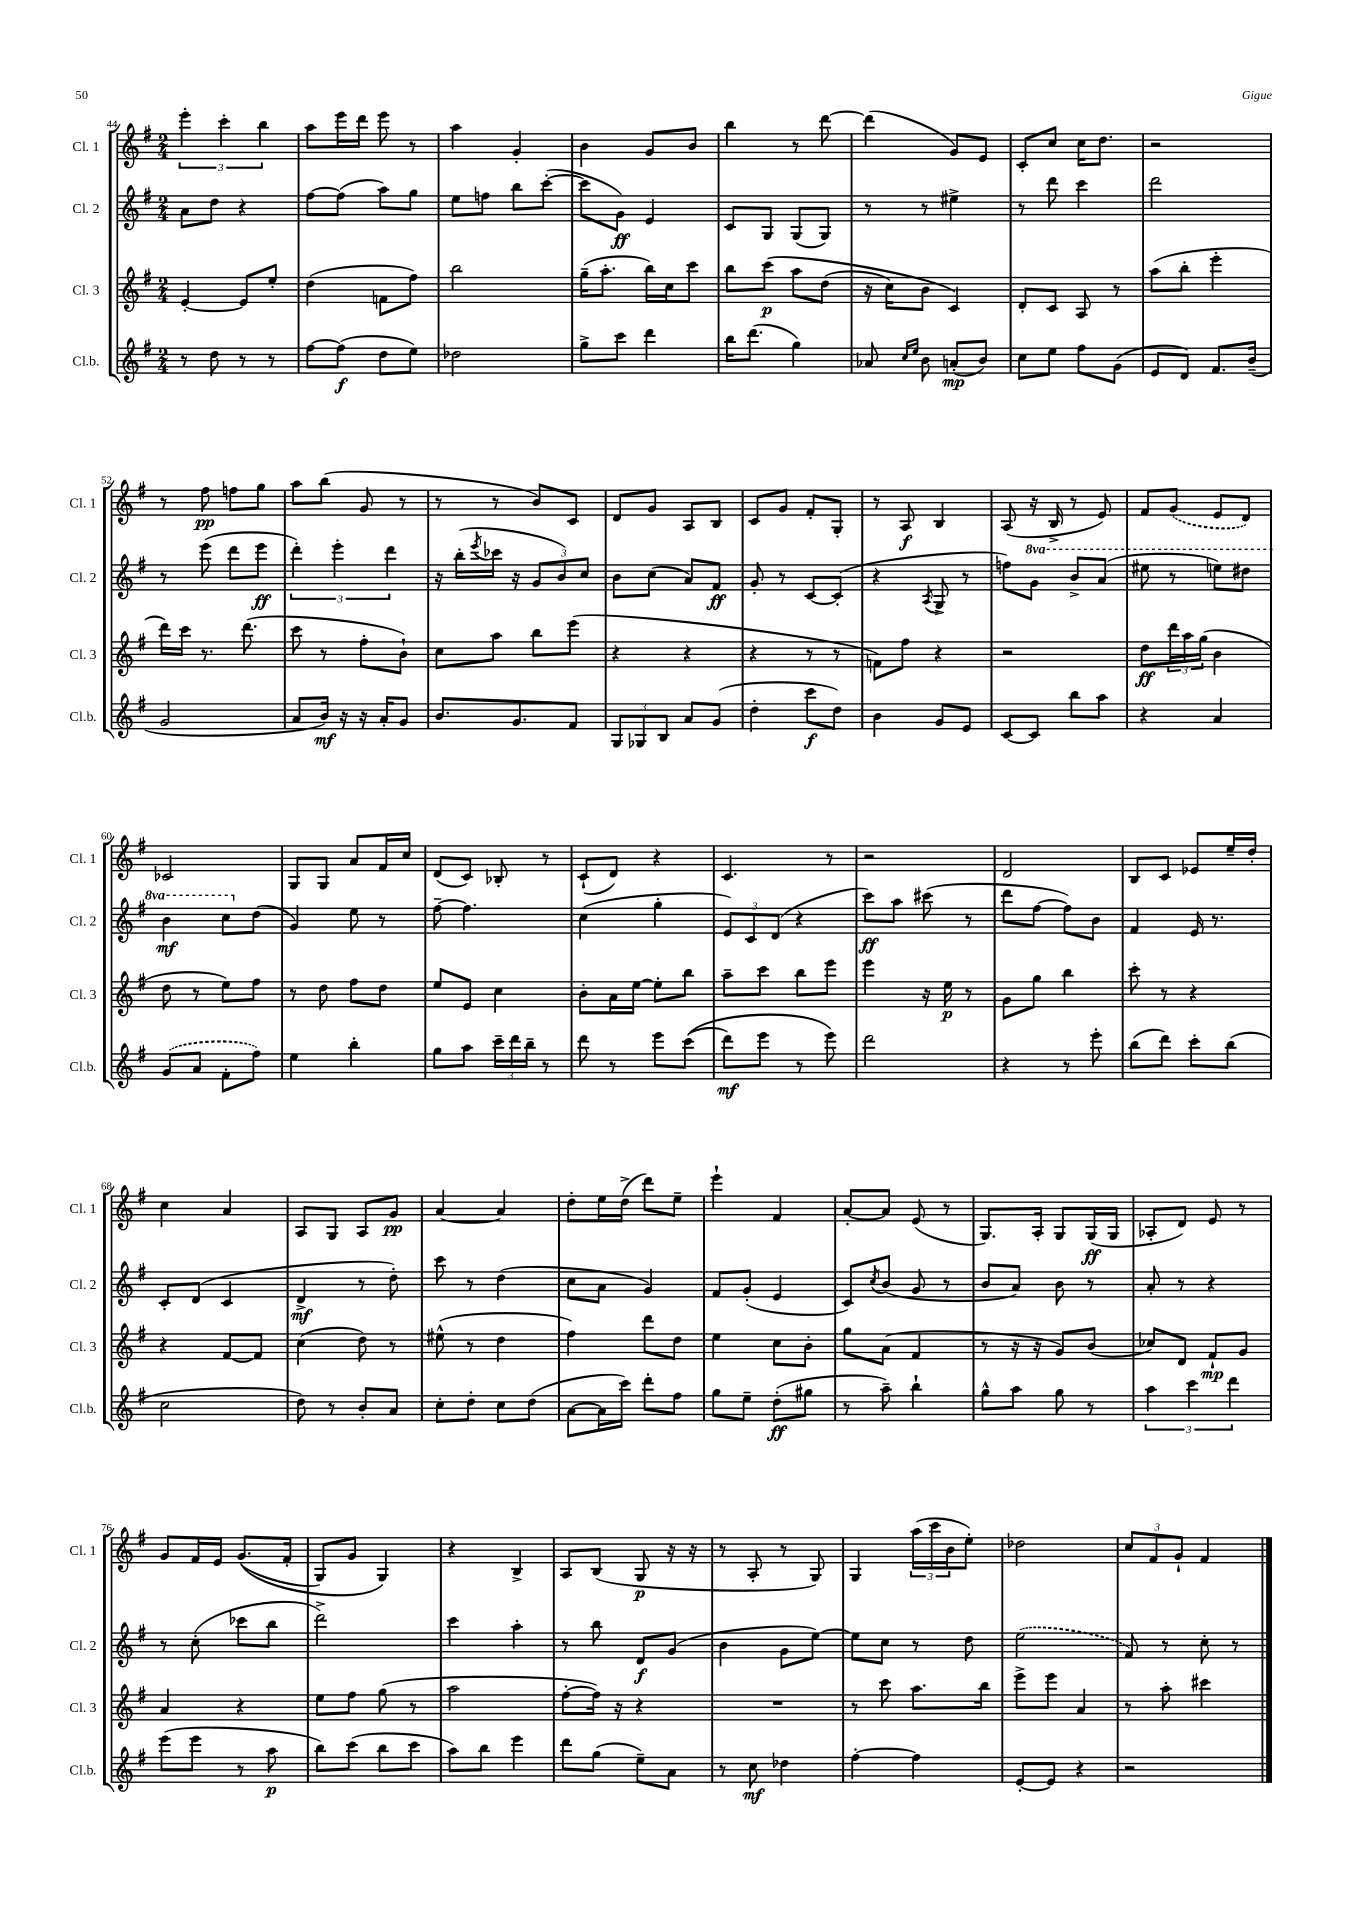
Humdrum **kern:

**kern	**dynam	**kern	**dynam	**kern	**dynam	**kern	**dynam
*part4	*part4	*part3	*part3	*part2	*part2	*part1	*part1
*staff4	*staff4	*staff3	*staff3	*staff2	*staff2	*staff1	*staff1
*I"Cl.b.	*	*I"Cl. 3	*	*I"Cl. 2	*	*I"Cl. 1	*
*I'Cl.b.	*	*I'Cl. 3	*	*I'Cl. 2	*	*I'Cl. 1	*
*clefG2	*	*clefG2	*	*clefG2	*	*clefG2	*
*k[f#]	*	*k[f#]	*	*k[f#]	*	*k[f#]	*
*M2/4	*	*M2/4	*	*M2/4	*	*M2/4	*
=44	=44	=44	=44	=44	=44	=44	=44
8r	.	[4e'/	.	8a\L	.	6eee'\	.
8dd\	.	.	.	8dd\J	.	.	.
.	.	.	.	.	.	6ccc'\	.
8r	.	8e/L]	.	4r	.	.	.
.	.	.	.	.	.	6bb\	.
8r	.	8ee'/J	.	.	.	.	.
=45	=45	=45	=45	=45	=45	=45	=45
[8ff#\L	.	(4dd\	.	[8ff#\L	.	8aa\L	.
(8ff#\J]	f	.	.	(8ff#\J]	.	16eee\L	.
.	.	.	.	.	.	16ddd\JJ	.
8dd\L	.	8fn\L	.	8aa\L)	.	8eee\	.
8ee\J)	.	8ff#\J)	.	8gg\J	.	8r	.
=46	=46	=46	=46	=46	=46	=46	=46
2dd-X\	.	2bb\	.	8ee\L	.	4aa\	.
.	.	.	.	8ffn\J	.	.	.
.	.	.	.	8bb\L	.	4g'/	.
.	.	.	.	([8ccc'\J	.	.	.
=47	=47	=47	=47	=47	=47	=47	=47
8gg^\L	.	(16gg~\KL	.	8ccc\L]	.	4b\	.
.	.	8.aa'\J	.	.	.	.	.
8ccc\J	.	.	.	8g\J)	ff	.	.
4ddd\	.	16bb\LL)	.	4e/	.	8g/L	.
.	.	16cc\J	.	.	.	.	.
.	.	8ccc\J	.	.	.	8b/J	.
=48	=48	=48	=48	=48	=48	=48	=48
16bb\KL	.	8bb\L	.	8c/L	.	4bb\	.
(8.ddd\J	.	.	.	.	.	.	.
.	.	(8ccc\J	p	8G/J	.	.	.
4gg\)	.	8aa\L	.	(8G/L	.	8r	.
.	.	(8dd\J	.	8G/J)	.	[8ddd\	.
=49	=49	=49	=49	=49	=49	=49	=49
8a-X/	.	16r	.	8r	.	(4ddd\]	.
.	.	16cc\KL)	.	.	.	.	.
16qqcc/LL	.	.	.	.	.	.	.
16qqee/JJ	.	.	.	.	.	.	.
8b\	.	8b\J	.	8r	.	.	.
(8an'/L	mp	4c/)	.	4ee#X^\	.	8g/L)	.
8b/J)	.	.	.	.	.	8e/J	.
=50	=50	=50	=50	=50	=50	=50	=50
8cc\L	.	8d'/L	.	8r	.	8c'/L	.
8ee\J	.	8c/J	.	8ddd\	.	8cc/J	.
8ff#\L	.	8A/	.	4ccc\	.	16cc\KL	.
.	.	.	.	.	.	8.dd\J	.
(8g\J	.	8r	.	.	.	.	.
=51	=51	=51	=51	=51	=51	=51	=51
8e/L	.	(8aa\L	.	2ddd\	.	2r	.
8d/J)	.	8bb'\J	.	.	.	.	.
8.f#/L	.	4eee'\	.	.	.	.	.
(16b~/Jk	.	.	.	.	.	.	.
!!LO:LB:g=z
=52	=52	=52	=52	=52	=52	=52	=52
2g/	.	16ddd\LL)	.	8r	.	8r	.
.	.	16ccc\JJ	.	.	.	.	.
.	.	8.r	.	(8eee\	.	8ff#\	pp
.	.	.	.	8ddd\L	.	8ffn\L	.
.	.	(8.ddd\	.	.	.	.	.
.	.	.	.	8eee\J	ff	8gg\J	.
=53	=53	=53	=53	=53	=53	=53	=53
8a/L	.	8ccc\	.	6ddd'\)	.	8aa\L	.
16b/Jk)	mf	8r	.	.	.	(8bb\J	.
.	.	.	.	6eee'\	.	.	.
16r	.	.	.	.	.	.	.
16r	.	8ff#'\L	.	.	.	8g/	.
16a'/KL	.	.	.	.	.	.	.
.	.	.	.	6ddd\	.	.	.
8g/J	.	8b`\J)	.	.	.	8r	.
=54	=54	=54	=54	=54	=54	=54	=54
8.b/L	.	8cc\L	.	16r	.	8r	.
.	.	.	.	(16bb'\LL	.	.	.
.	.	.	.	8qeee/	.	.	.
.	.	8aa\J	.	16ccc-X\JJ	.	8r	.
8.g/	.	.	.	16r	.	.	.
.	.	8bb\L	.	12g/L	.	8b/L)	.
.	.	.	.	12b/)	.	.	.
8f#/J	.	(8eee\J	.	.	.	8c/J	.
.	.	.	.	12cc/J	.	.	.
=55	=55	=55	=55	=55	=55	=55	=55
12G/L	.	4r	.	8b\L	.	8d/L	.
12G-X/	.	.	.	.	.	.	.
.	.	.	.	(8cc\J	.	8g/J	.
12B/J	.	.	.	.	.	.	.
8a/L	.	4r	.	8a/L)	.	8A/L	.
(8g/J	.	.	.	8f#/J	ff	8B/J	.
=56	=56	=56	=56	=56	=56	=56	=56
4dd'\	.	4r	.	8g'/	.	8c/L	.
.	.	.	.	8r	.	8g/J	.
8ccc\L	f	8r	.	[8c/L	.	8f#'/L	.
8dd\J)	.	8r	.	(8c'/J]	.	8G'/J	.
=57	=57	=57	=57	=57	=57	=57	=57
4b\	.	8fn\L)	.	4r	.	8r	.
.	.	8ff#\J	.	.	.	8A/	f
.	.	.	.	8qA/	.	.	.
8g/L	.	4r	.	8G^/	.	4B/	.
8e/J	.	.	.	8r	.	.	.
=58	=58	=58	=58	=58	=58	=58	=58
[8c/L	.	2r	.	8ffn\L)	.	(8A/	.
*	*	*	*	*8va	*	*	*
8c/J]	.	.	.	8gg\J	.	16r	.
.	.	.	.	.	.	16B^/	.
8bb\L	.	.	.	8bb^/L	.	8r	.
8aa\J	.	.	.	(8aa/J	.	8e/)	.
=59	=59	=59	=59	=59	=59	=59	=59
4r	.	8dd\L	ff	8eee#X\	.	8f#/L	.
.	.	24ddd\L	.	8r	.	(8g/J	.
.	.	24aa\	.	.	.	.	.
.	.	(24gg\JJ	.	.	.	.	.
4a/	.	4b\	.	8eeen\L)	.	8e/L	.
.	.	.	.	8ddd#X\J	.	8d/J)	.
!!LO:LB:g=z
=60	=60	=60	=60	=60	=60	=60	=60
(8g/L	.	8dd\	.	4bb\	mf	2c-X/	.
8a/J	.	8r	.	.	.	.	.
8f#'\L	.	8ee\L)	.	8ccc\L	.	.	.
*	*	*	*	*X8va	*	*	*
8ff#\J)	.	8ff#\J	.	(8dd\J	.	.	.
=61	=61	=61	=61	=61	=61	=61	=61
4ee\	.	8r	.	4g/)	.	8G/L	.
.	.	8dd\	.	.	.	8G/J	.
4bb'\	.	8ff#\L	.	8ee\	.	8a/L	.
.	.	8dd\J	.	8r	.	16f#/L	.
.	.	.	.	.	.	16cc/JJ	.
=62	=62	=62	=62	=62	=62	=62	=62
8gg\L	.	8ee/L	.	[8ff#~\	.	(8d/L	.
8aa\J	.	8e/J	.	4.ff#\]	.	8c/J)	.
24ccc~\LL	.	4cc\	.	.	.	8B-X'/	.
24ddd\	.	.	.	.	.	.	.
24bb~\JJ	.	.	.	.	.	.	.
8r	.	.	.	.	.	8r	.
=63	=63	=63	=63	=63	=63	=63	=63
8ddd\	.	8b'\L	.	(4cc\	.	(8c`/L	.
8r	.	16a\L	.	.	.	8d/J)	.
.	.	[16ee\JJ	.	.	.	.	.
8eee\L	.	8ee'\L]	.	4gg'\	.	4r	.
((8ccc\J	.	8bb\J	.	.	.	.	.
=64	=64	=64	=64	=64	=64	=64	=64
8ddd\L)	mf	8aa~\L	.	12e/L)	.	4.c/	.
.	.	.	.	12c/	.	.	.
8eee\J	.	8ccc\J	.	.	.	.	.
.	.	.	.	(12d/J	.	.	.
8r	.	8bb\L	.	4r	.	.	.
8eee\)	.	8eee\J	.	.	.	8r	.
=65	=65	=65	=65	=65	=65	=65	=65
2ddd\	.	4eee\	.	8ccc\L)	ff	2r	.
.	.	.	.	8aa\J	.	.	.
.	.	16r	.	(8ccc#X\	.	.	.
.	.	16ee\	p	.	.	.	.
.	.	8r	.	8r	.	.	.
=66	=66	=66	=66	=66	=66	=66	=66
4r	.	8g\L	.	8ddd\L	.	2d/	.
.	.	8gg\J	.	[8ff#\J	.	.	.
8r	.	4bb\	.	8ff#\L])	.	.	.
8eee'\	.	.	.	8b\J	.	.	.
=67	=67	=67	=67	=67	=67	=67	=67
(8bb\L	.	8ccc'\	.	4f#/	.	8B/L	.
8ddd\J)	.	8r	.	.	.	8c/J	.
8ccc'\L	.	4r	.	16e/	.	8e-X/L	.
.	.	.	.	8.r	.	.	.
(8bb\J	.	.	.	.	.	16ee~/L	.
.	.	.	.	.	.	16dd'/JJ	.
!!LO:LB:g=z
=68	=68	=68	=68	=68	=68	=68	=68
2cc\	.	4r	.	8c'/L	.	4cc\	.
.	.	.	.	(8d/J	.	.	.
.	.	[8f#/L	.	4c/	.	4a/	.
.	.	8f#/J]	.	.	.	.	.
=69	=69	=69	=69	=69	=69	=69	=69
8dd\)	.	(4cc\	.	4d^/	mf	8A/L	.
8r	.	.	.	.	.	8G/J	.
8b'/L	.	8dd\)	.	8r	.	8A/L	.
8a/J	.	8r	.	8dd'\)	.	8g/J	pp
=70	=70	=70	=70	=70	=70	=70	=70
8cc'\L	.	(8ee#X^^\	.	8ccc\	.	[4a/	.
8dd'\J	.	8r	.	8r	.	.	.
8cc\L	.	4dd\	.	(4dd\	.	4a/]	.
(8dd\J	.	.	.	.	.	.	.
=71	=71	=71	=71	=71	=71	=71	=71
[8a\L	.	4ff#\)	.	8cc\L	.	8dd'\L	.
16a\L]	.	.	.	8a\J	.	16ee\L	.
16ccc\JJ)	.	.	.	.	.	(16dd^\JJ	.
8ddd'\L	.	8ddd\L	.	4g/)	.	8ddd\L)	.
8ff#\J	.	8dd\J	.	.	.	8ee~\J	.
=72	=72	=72	=72	=72	=72	=72	=72
8gg\L	.	4ee\	.	8f#/L	.	4eee`\	.
8ee~\J	.	.	.	(8g'/J	.	.	.
(8dd'\L	ff	8cc\L	.	4e/	.	4f#/	.
8gg#X\J	.	8b'\J	.	.	.	.	.
=73	=73	=73	=73	=73	=73	=73	=73
8r	.	8gg\L	.	8c/L)	.	[8a'/L	.
.	.	.	.	8qcc/	.	.	.
8aa~\)	.	(8a\J	.	(8b/J	.	8a/J]	.
4bb`\	.	4f#/	.	8g/	.	(8e/	.
.	.	.	.	8r	.	8r	.
=74	=74	=74	=74	=74	=74	=74	=74
8gg^^\L	.	8r	.	8b/L	.	8.G/L)	.
8aa\J	.	16r	.	8a/J)	.	.	.
.	.	16r	.	.	.	16A'/Jk	.
8gg\	.	8g/L)	.	8b\	.	8G/L	.
8r	.	(8b/J	.	8r	.	(16G/L	ff
.	.	.	.	.	.	16G/JJ	.
=75	=75	=75	=75	=75	=75	=75	=75
6aa\	.	8cc-X/L)	.	8a'/	.	8A-X'/L	.
.	.	8d/J	.	8r	.	8d/J)	.
6ccc\	.	.	.	.	.	.	.
.	.	8f#`/L	mp	4r	.	8e/	.
6ddd\	.	.	.	.	.	.	.
.	.	8g/J	.	.	.	8r	.
!!LO:LB:g=z
=76	=76	=76	=76	=76	=76	=76	=76
(8eee\L	.	4a/	.	8r	.	8g/L	.
8eee\J	.	.	.	(8cc'\	.	16f#/L	.
.	.	.	.	.	.	16e/JJ	.
8r	.	4r	.	8ccc-X\L	.	((8.g/L	.
8aa\	p	.	.	8bb\J	.	.	.
.	.	.	.	.	.	16f#'/Jk	.
=77	=77	=77	=77	=77	=77	=77	=77
8bb\L)	.	8ee\L	.	2ddd^\)	.	8G/L)	.
(8ccc\J	.	8ff#\J	.	.	.	8g/J	.
8bb\L	.	(8gg\	.	.	.	4G/)	.
8ccc\J	.	8r	.	.	.	.	.
=78	=78	=78	=78	=78	=78	=78	=78
8aa\L)	.	2aa\	.	4ccc\	.	4r	.
8bb\J	.	.	.	.	.	.	.
4eee\	.	.	.	4aa'\	.	4B^/	.
=79	=79	=79	=79	=79	=79	=79	=79
8ddd\L	.	[8ff#'\L	.	8r	.	8A/L	.
(8gg\J	.	16ff#\Jk])	.	8bb\	.	(8B/J	.
.	.	16r	.	.	.	.	.
8ee~\L)	.	4r	.	8d/L	f	8G/	p
8a\J	.	.	.	(8g/J	.	16r	.
.	.	.	.	.	.	16r	.
=80	=80	=80	=80	=80	=80	=80	=80
8r	.	2r	.	4b\	.	8r	.
8cc\	mf	.	.	.	.	8A'/	.
4dd-X\	.	.	.	8g\L	.	8r	.
.	.	.	.	[8ee\J)	.	8G/)	.
=81	=81	=81	=81	=81	=81	=81	=81
[4ff#'\	.	8r	.	8ee\L]	.	4G/	.
.	.	8ccc\	.	8cc\J	.	.	.
4ff#\]	.	8.aa\L	.	8r	.	(24aa\LL	.
.	.	.	.	.	.	24ccc\	.
.	.	.	.	.	.	24b\J	.
.	.	.	.	8dd\	.	8ee'\J)	.
.	.	16bb\Jk	.	.	.	.	.
=82	=82	=82	=82	=82	=82	=82	=82
[8e'/L	.	8eee^\L	.	(2ee\	.	2dd-X\	.
8e/J]	.	8eee\J	.	.	.	.	.
4r	.	4a/	.	.	.	.	.
=83	=83	=83	=83	=83	=83	=83	=83
2r	.	8r	.	8f#/)	.	12cc/L	.
.	.	.	.	.	.	12f#/	.
.	.	8aa'\	.	8r	.	.	.
.	.	.	.	.	.	12g`/J	.
.	.	4ccc#X\	.	8cc'\	.	4f#/	.
.	.	.	.	8r	.	.	.
==	==	==	==	==	==	==	==
*-	*-	*-	*-	*-	*-	*-	*-
